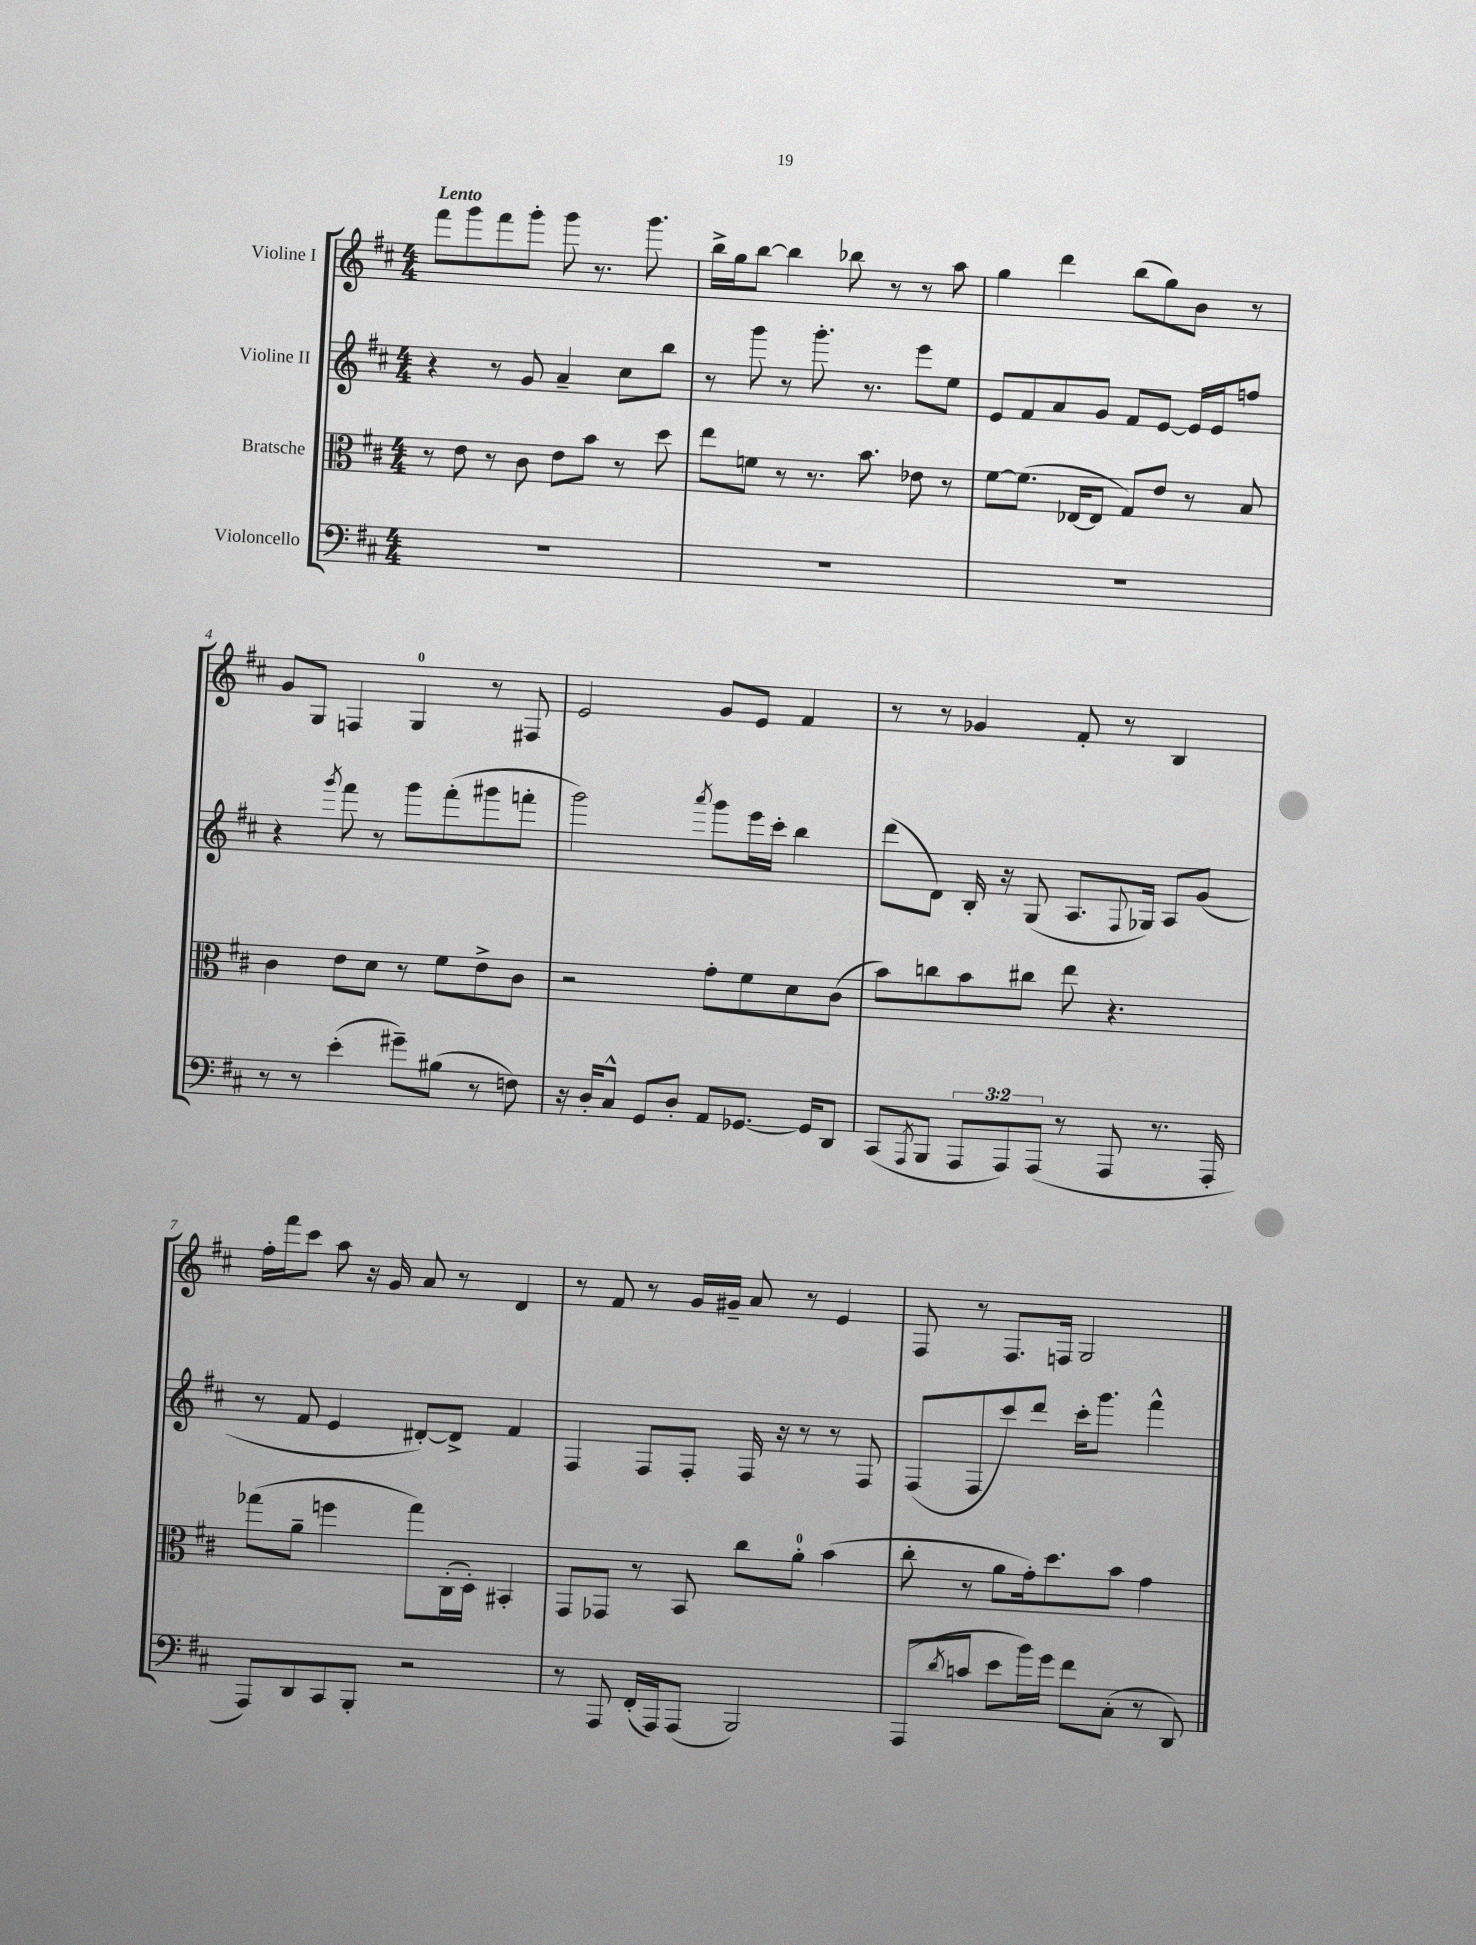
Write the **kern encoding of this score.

**kern	**kern	**kern	**kern
*part4	*part3	*part2	*part1
*staff4	*staff3	*staff2	*staff1
*I"Violoncello	*I"Bratsche	*I"Violine II	*I"Violine I
*clefF4	*clefC3	*clefG2	*clefG2
*k[f#c#]	*k[f#c#]	*k[f#c#]	*k[f#c#]
*M4/4	*M4/4	*M4/4	*M4/4
=1	=1	=1	=1
!	!	!	!LO:TX:a:B:t=Lento
1r	8r	4r	8fff#\L
.	8e\	.	8ggg\
.	8r	8r	8fff#\
.	8c#\	8g/	8ggg'\J
.	8e\L	4a~/	8ggg\
.	8b\J	.	8.r
.	8r	8cc#\L	.
.	.	.	8.ggg\
.	8dd\	8bb\J	.
=2	=2	=2	=2
1r	8ee\L	8r	16bb^\LL
.	.	.	16gg\J
.	8fn\J	8ggg\	[8bb\J
.	8r	8r	4bb\]
.	8.r	8.ggg'\	.
.	.	.	8bb-X\
.	8.b\	8.r	.
.	.	.	8r
.	8e-X\	8eee\L	8r
.	8r	8ee\J	8aa\
=3	=3	=3	=3
1r	[8f#\L	8e/L	4gg\
.	(8.f#\J]	8f#/	.
.	.	8a/	4ddd\
.	[16E-X/KL	.	.
.	8E-/J]	8g/J	.
.	8G/L)	8f#/L	(8bb\L
.	8e/J	[8e/J	8gg\)
.	8r	16e/LL]	8b\J
.	.	16e/J	.
.	8B/	8ffn/J	8r
!!LO:LB:g=z
=4	=4	=4	=4
8r	4c#\	4r	8g/L
8r	.	.	8G/J
.	.	8qggg/	.
(4e'\	8e\L	8fff#\	4Fn/
.	8d\J	8r	.
8g#X~\L)	8r	8ggg\L	4G/
(8B#X\J	8f#\L	(8fff#'\	.
8r	8e^\	8ggg#X\	8r
8Fn\)	8c#\J	8fffn'\J	8F#X/
=5	=5	=5	=5
16r	2r	2ggg\)	2e/
16D'/KL	.	.	.
8C#^^/J	.	.	.
8GG/L	.	.	.
8D'/J	.	.	.
.	.	8qaaa/	.
8AA/L	8g'\L	8ggg\L	8g/L
[8.GG-X/J	8f#\	16eee\L	8e/J
.	.	16ccc#'\JJ	.
.	8d\	4bb\	4f#/
16GG-/KL]	.	.	.
8DD/J	(8c#\J	.	.
=6	=6	=6	=6
(8CC#/L	8b\L)	(8ddd\L	8r
8qAAA/	.	.	.
8BBB/J	8ccn\	8d\J)	8r
12AAA/L	8b\	16B'/	4g-X/
.	.	16r	.
12AAA/)	.	.	.
.	8cc#X\J	(8G/	.
(12AAA/J	.	.	.
8r	8ee\	8.A/L	8f#'/
8AAA/	4.r	.	8r
.	.	8qqF#/	.
.	.	16G-X/Jk)	.
8.r	.	8A/L	4B/
.	.	(8g/J	.
16AAA'/	.	.	.
!!LO:LB:g=z
=7	=7	=7	=7
8AAA/L)	(8gg-X\L	8r	16ff#'\LL
.	.	.	16fff#\J
8DD/	8a~\J	8f#/	8ccc#\J
8CC#/	4ffn\	4e/	8aa\
8BBB'/J	.	.	16r
.	.	.	16g/
2r	8gg-\L)	[8d#X'/L)	8a/
.	(16C#'\L	8d#^/J]	8r
.	16D'\JJ)	.	.
.	4BB#X'/	4f#/	4d/
=8	=8	=8	=8
8r	8GG/L	4F#/	8r
8AAA/	8GG-X/J	.	8f#/
(16FF#'/LL	8r	8F#/L	8r
16AAA/J)	.	.	.
(8AAA/J	8BB/	8F#'/J	16g/LL
.	.	.	16g#X~/JJ
2BBB/)	8cc#\L	16F#/	8a/
.	.	16r	.
.	8a'\J	8r	8r
.	(4b\	8r	4e/
.	.	8F#/	.
=9	=9	=9	=9
(8AAA/L	8cc#'\	(8F#/L	8F#/
8qd/	.	.	.
8cn/J	8r	8F#/	8r
8e\L	8a\L	8ccc#/)	8.F#/L
16b\L)	16g'\k)	8ddd/J	.
16g\JJ	8.dd\	.	16Fn/Jk
8f#\L	.	16ccc#'\KL	2G/
.	.	8.ggg\J	.
(8C#'\J	8b\J	.	.
8r	4g\	4fff#^^\	.
8DD/)	.	.	.
==	==	==	==
*-	*-	*-	*-
